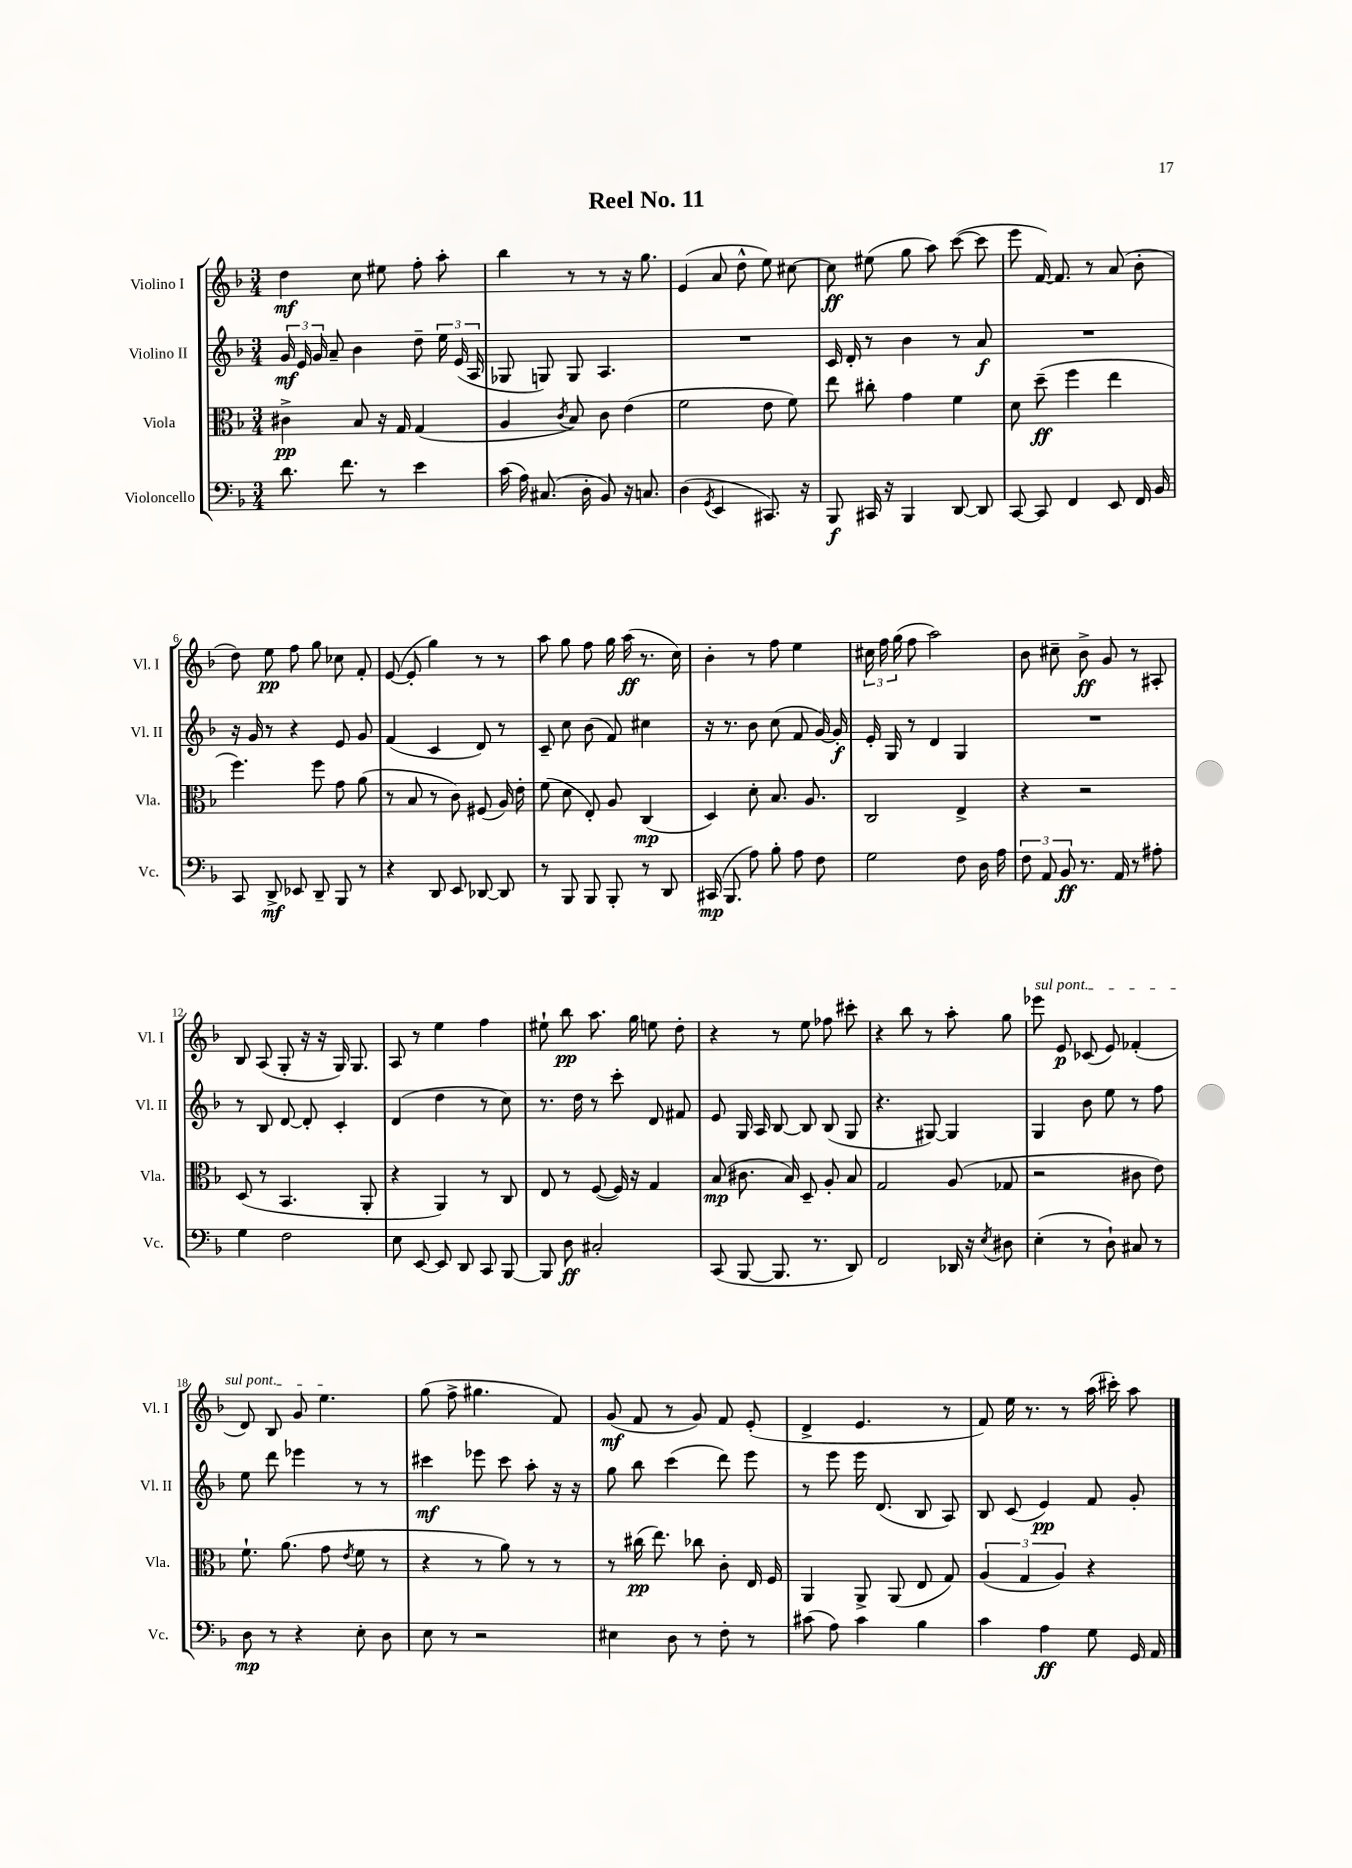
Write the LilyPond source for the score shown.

\header { title = "Reel No. 11" }
<<
\new StaffGroup <<
\new Staff = "s0" \with { instrumentName = "Violino I" shortInstrumentName = "Vl. I" } {
    \clef treble \key f \major \numericTimeSignature \time 3/4
    \autoBeamOff d''4\mf c''8 eis''8 f''8-. a''8-. |
    bes''4 r8 r8 r16 g''8. |
    e'4( a'8 d''8-^ e''8) cis''8~ |
    cis''8\ff eis''8( g''8 a''8) c'''8~( c'''8 |
    e'''8 f'16~) f'8. r8 a'8( bes'8-. |
    d''8) e''8\pp f''8 g''8 ces''8 f'8-. |
    e'8~( e'8-. g''4) r8 r8 |
    a''8 g''8 f''8 g''16 a''16\ff( r8. c''16) |
    bes'4-. r8 f''8 e''4 |
    \tuplet 3/2 { cis''16 f''16 g''16( } f''8 a''2) |
    bes'8 cis''8-- bes'8->\ff g'8 r8 ais8-. |
    bes8 a8( g8-. r16 r16 g16) g8. |
    a8 r8 e''4 f''4 |
    eis''8-! bes''8\pp a''8. g''16 e''8 d''8-. |
    r4 r8 e''8 fes''8 cis'''8-. |
    r4 bes''8 r8 a''8-. g''8 |
    \once \override TextSpanner.bound-details.left.text = \markup { \italic "sul pont." } ees'''8\startTextSpan e'8\p ces'8( e'8) fes'4-.( |
    d'8) bes8 g'8 e''4.\stopTextSpan |
    g''8( f''8-> gis''4. f'8) |
    g'8\mf( f'8 r8 g'8) f'8 e'8-.( |
    d'4-> e'4. r8 |
    f'8) e''16 r8. r8 a''16( cis'''16-.) a''8 \bar "|." |
}
\new Staff = "s1" \with { instrumentName = "Violino II" shortInstrumentName = "Vl. II" } {
    \clef treble \key f \major \numericTimeSignature \time 3/4
    \autoBeamOff \tuplet 3/2 { g'16\mf e'16 g'16 } a'8-- bes'4 d''8-- \tuplet 3/2 { e''16 e'16( a16 } |
    ges8 g8) g8 a4. |
    R2. |
    c'16 d'16-. r8 bes'4 r8 a'8\f |
    R2. |
    r16 g'16 r8 r4 e'8 g'8 |
    f'4( c'4 d'8) r8 |
    c'8-- c''8 bes'8( f'8) cis''4 |
    r16 r8. bes'8 c''8( f'8 g'16~) g'16-.\f |
    e'16-. g16 r8 d'4 g4 |
    R2. |
    r8 bes8 d'8~ d'8-. c'4-. |
    d'4( d''4 r8 c''8) |
    r8. d''16 r8 c'''8-. d'8 fis'8 |
    e'8 g16 a16 bes8~ bes8 bes8( g8 |
    r4. gis8~) gis4 |
    g4 bes'8 e''8 r8 f''8 |
    e''8 d'''8 ees'''4 r8 r8 |
    cis'''4\mf ees'''8 cis'''8 a''8-. r16 r16 |
    g''8 bes''8 c'''4( d'''8) e'''8 |
    r8 e'''8 e'''16 d'8.( bes8 a8) |
    bes8 c'8( e'4\pp) f'8 g'8-. \bar "|." |
}
\new Staff = "s2" \with { instrumentName = "Viola" shortInstrumentName = "Vla." } {
    \clef alto \key f \major \numericTimeSignature \time 3/4
    \autoBeamOff cis'4->\pp bes8 r16 g16 g4( |
    a4 \acciaccatura { c'8 } bes8) c'8 e'4( |
    f'2 e'8 f'8) |
    e''8 cis''8-. g'4 f'4 |
    d'8 d''8--\ff( f''4 e''4 |
    f''4.) f''8 g'8 a'8( |
    r8 bes8 r8 c'8) fis8( a16) e'16-. |
    f'8( d'8 e8-.) a8 c4\mp( |
    d4) d'8-. bes8. a8. |
    c2 e4-> |
    r4 r2 |
    d8( r8 bes,4. a,8-. |
    r4 a,4) r8 c8 |
    e8 r8 f8~( f16) r16 g4 |
    bes8\mp( cis'8. bes16) d8-- a8-. bes8 |
    g2 a8( ges8 |
    r2 cis'8 e'8) |
    f'8.-! a'8.( g'8 \acciaccatura { e'8 } f'8 r8 |
    r4 r8 a'8) r8 r8 |
    r8 cis''16\pp( e''8.) ces''8 c'8-. e16 f16 |
    a,4 a,8-> a,8( e8 g8) |
    \tuplet 3/2 { a4( g4 a4) } r4 \bar "|." |
}
\new Staff = "s3" \with { instrumentName = "Violoncello" shortInstrumentName = "Vc." } {
    \clef bass \key f \major \numericTimeSignature \time 3/4
    \autoBeamOff d'8. f'8. r8 e'4 |
    c'16( a16) cis8.( d16-. bes,8) r16 c8. |
    d4( \acciaccatura { g,8 } e,4 cis,8.) r16 |
    bes,,8\f cis,16 r16 bes,,4 d,8~ d,8 |
    c,8~ c,8 f,4 e,8 f,16 bes,16 |
    c,8 d,8->\mf ees,8 d,8-- bes,,8 r8 |
    r4 d,8 e,8 des,8~ des,8 |
    r8 bes,,8 bes,,8 bes,,8-. r8 d,8 |
    cis,16\mp( bes,,8. a8) bes8-. a8 f8 |
    g2 f8 d16 a16 |
    \tuplet 3/2 { f8 a,8 bes,8\ff } r8. a,16 r8 ais8-. |
    g4 f2 |
    e8 e,8~ e,8 d,8 c,8 bes,,8~ |
    bes,,8 d8\ff cis2-. |
    c,8( bes,,8~ bes,,8. r8. d,8) |
    f,2 des,16 r16 \acciaccatura { e8 } dis8 |
    e4-.( r8 d8-!) cis8 r8 |
    d8\mp r8 r4 e8-. d8 |
    e8 r8 r2 |
    eis4 d8 r8 f8-. r8 |
    cis'8( a8) cis'4 bes4 |
    c'4 a4\ff g8 g,16 a,16 \bar "|." |
}
>>
>>
